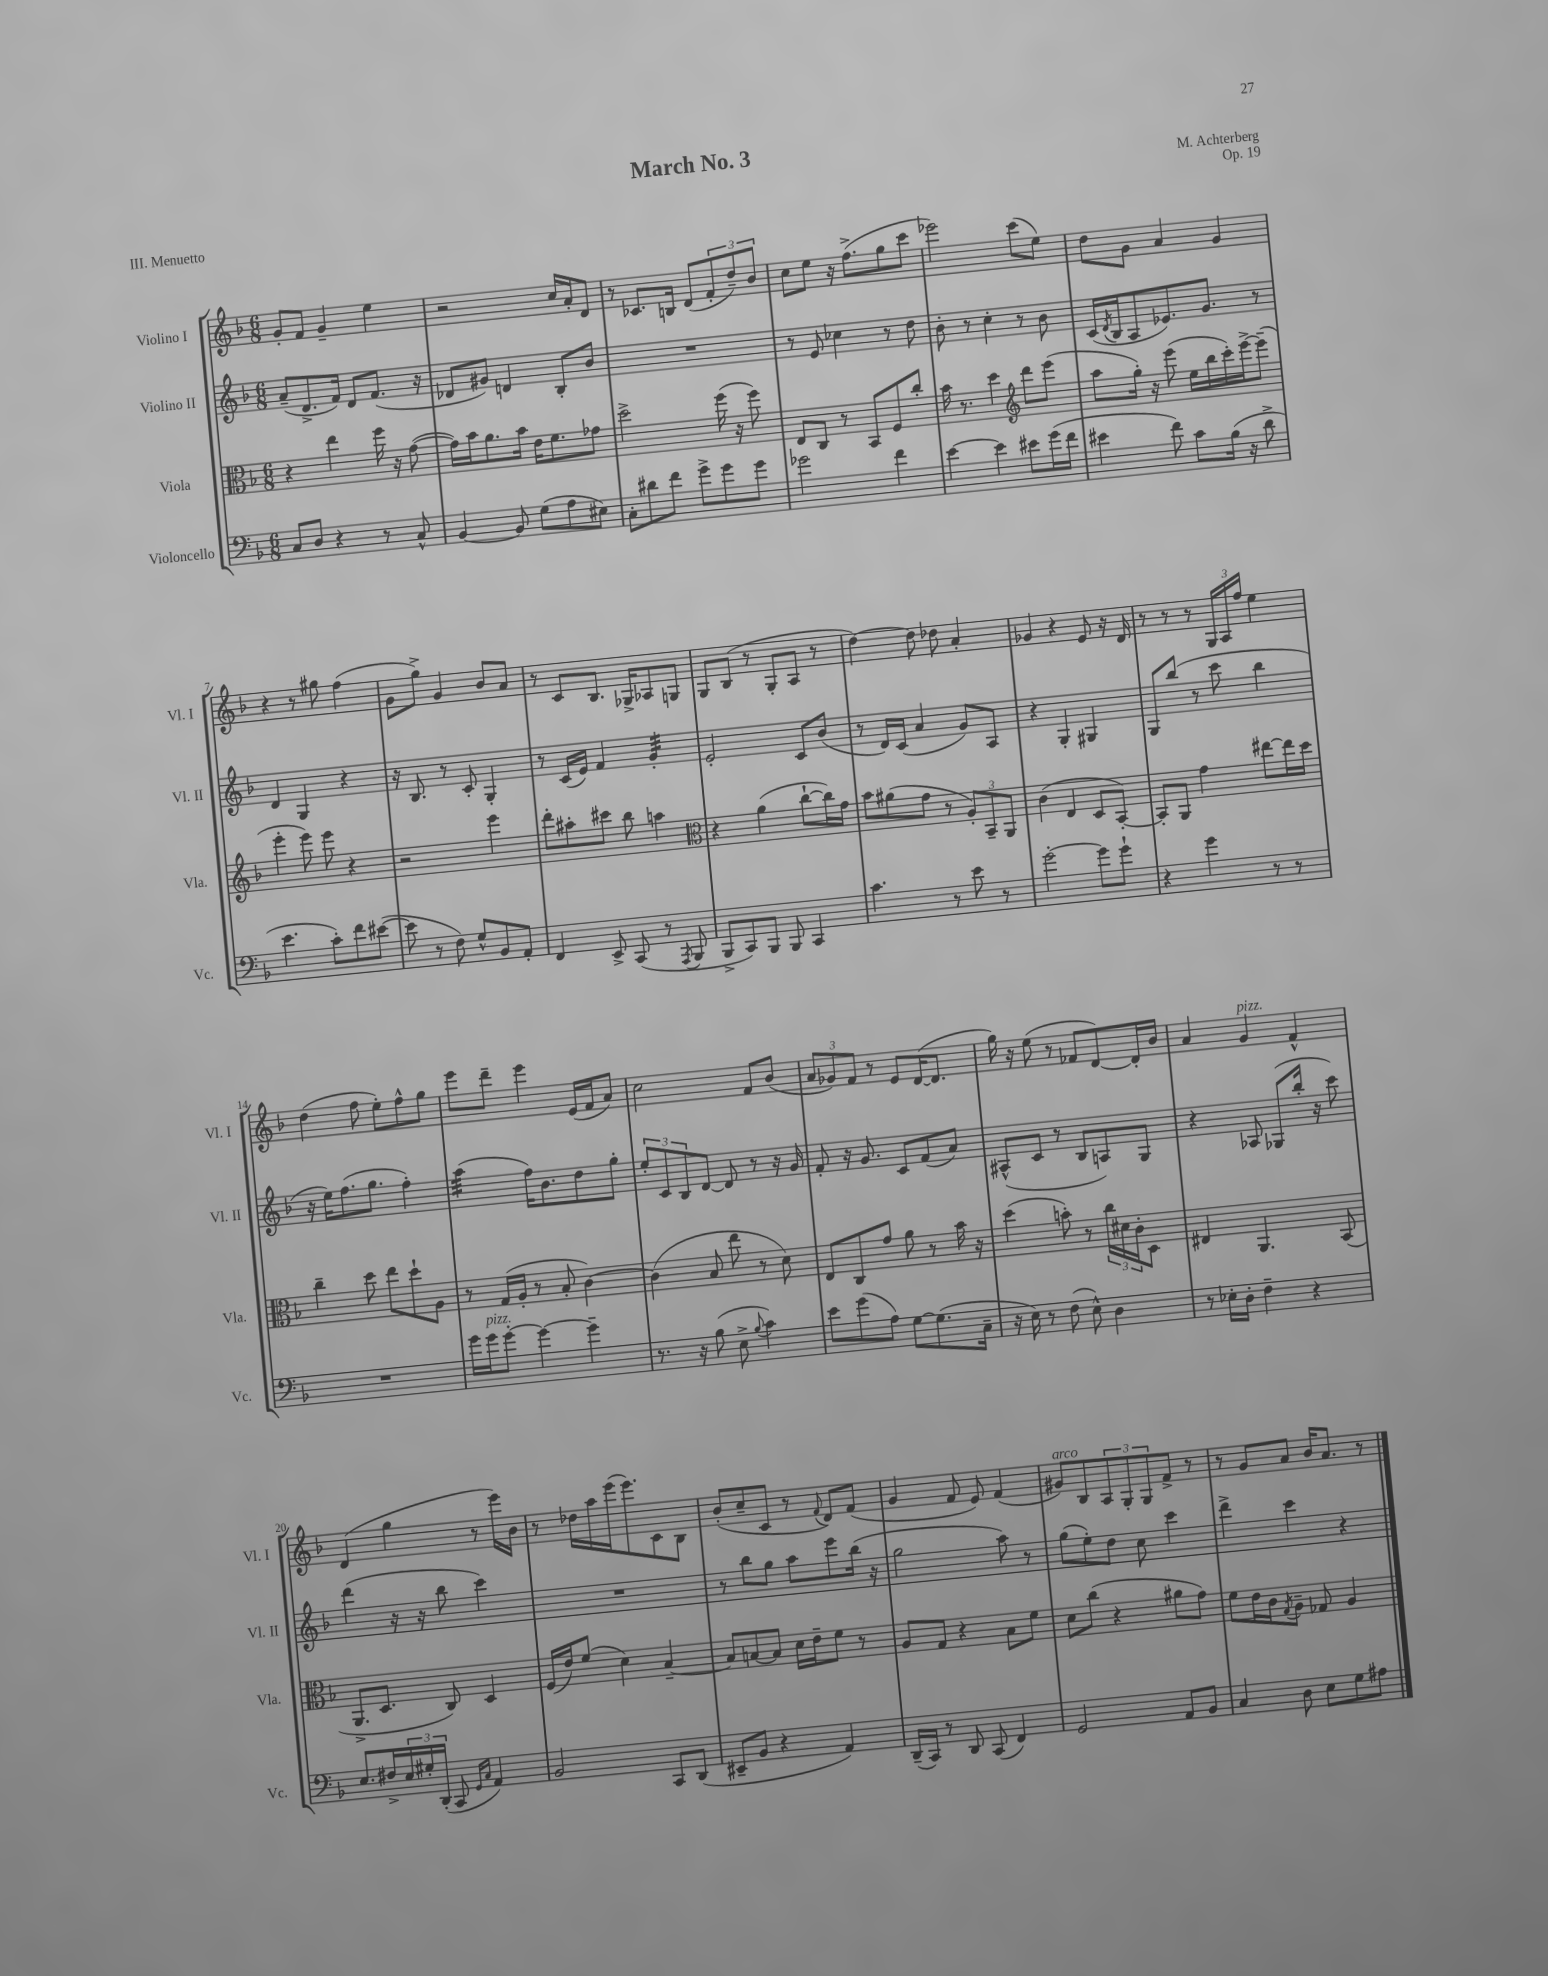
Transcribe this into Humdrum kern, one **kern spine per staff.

**kern	**kern	**kern	**kern
*staff4	*staff3	*staff2	*staff1
*clefF4	*clefC3	*clefG2	*clefG2
*k[b-]	*k[b-]	*k[b-]	*k[b-]
*M6/8	*M6/8	*M6/8	*M6/8
8C	4r	(8a~	8g'
8D	.	8.d^	8f
4r	4ee	.	4g~
.	.	16f)	.
.	.	8d	.
8r	16ff	(8.f	4ee
.	16r	.	.
8C^^	([8g	.	.
.	.	16r	.
=	=	=	=
[4BB-	16g])	8d-	2r
.	16b-	.	.
.	8.a	8g#)	.
8BB-]	.	4d	.
.	16b-	.	.
(8G	16e	.	.
.	8.f	.	.
8A	.	8B-'	16cc
.	.	.	16a'
8E#)	8g-	8b-	8d
=	=	=	=
8C'	2dd^	2.r	8r
8d#	.	.	8.c-
8f	.	.	.
.	.	.	16B
8g^	.	.	(8d
8g	(16ff	.	12f'
.	16r	.	.
.	.	.	12dd~)
8g	8ff)	.	.
.	.	.	12b-
=	=	=	=
2g-	8E	8r	8cc
.	8C	8e	8ee
.	8r	4cc-	16r
.	.	.	(8.ff^
.	8BB-	.	.
4f	8F	8r	8gg
.	8cc'	8dd	8ccc
=	=	=	=
[4e	16b-	8b-'	2eee-)
.	8.r	.	.
.	.	8r	.
4e]	4dd	4cc'	.
*	*clefG2	*	*
8e#	8ddd	8r	(8ccc
(16g	(8eee	8b-	8ee)
16f	.	.	.
=	=	=	=
4e#	8aa	(16c	8dd
.	.	8qd	.
.	.	16B-	.
.	16gg')	8A	8g
.	16r	.	.
8f)	(8eee	8.e-)	4a
8c	16ee	.	.
.	16bb-	8.g	.
(16B-	16ccc')	.	4g
16r	[16eee^	.	.
8d^	(8eee~]	8r	.
=	=	=	=
4.e	4eee'	4d	4r
.	8eee)	4G	8r
8c')	8eee	.	8gg#
8f	4r	4r	(4ff
([8e#	.	.	.
=	=	=	=
8e#]	2r	16r	8g
.	.	8.B-	.
8r	.	.	8gg^)
8F)	.	8r	4g
8G^^	.	8c'	.
8BB-	4eee	4G'	8b-
8AA'	.	.	8a
=	=	=	=
4FF	8ddd'	8r	8r
.	8aa#'	(16c	8c
.	.	16e)	.
8EE^	8ccc#	4f	8.B-
(8CC	8bb-	.	.
.	.	.	16G-^
8r	4aa	4g'	8A-
8qAAA	.	.	.
8BBB-	.	.	8G
=	=	=	=
*	*clefC3	*	*
8BBB-^	4r	2e'	8G
8CC)	.	.	(8B-
8BBB-	(4a	.	8r
8BBB-	.	.	8G'
4CC	[8cc`	8c	8A
.	16cc])	(8b-	8r
.	16g	.	.
=	=	=	=
4.c	8b-	8r	[4dd)
.	(8a#	16d)	.
.	.	(16c	.
.	8g	4a	8dd]
8r	8r	.	8dd-
8e	12A')	8g)	4a'
.	12BB-~	.	.
8r	.	8A	.
.	12AA	.	.
=	=	=	=
[2g'	(4c	4r	4g-
.	4E	4G'	4r
8g]	8D	4G#	8e
8g`	[8BB-')	.	16r
.	.	.	16d
=	=	=	=
4r	8BB-']	8G	8r
.	8AA	(8bb-	8r
4g	4g	8r	8r
.	.	8ccc	24G
.	.	.	24A
.	.	.	24ff
8r	[8ee#	4bb-	4ee
8r	16ee#]	.	.
.	16dd	.	.
=	=	=	=
2.r	4cc~	16r	(4dd
.	.	16ee)	.
.	.	(8.ff	.
.	8dd	.	8ff
.	.	8.gg	.
.	8ee	.	8ee')
.	8dd`	4ff')	8ff^^
.	8A	.	8gg
=	=	=	=
16g	8r	(4aa	8eee
16g	.	.	.
[8g'	(16G	.	8ddd~
.	16A'	.	.
4g_	8r	16ff)	4eee
.	.	8.b-	.
.	8B-'	.	.
4g~]	[4c)	8dd	(16e
.	.	.	16f
.	.	8gg'	8a)
=	=	=	=
8.r	(4c]	12ee'	2cc
.	.	12c	.
.	.	12B-	.
16r	.	.	.
(8B-	8B-	[8d	.
8E^	8ee	8d]	.
8qqB-	.	.	.
4c)	8r	8r	8f
.	8d)	16r	(8b-
.	.	16g	.
=	=	=	=
8e	8E	8f'	12a
.	.	.	12g-)
(8g	8C	16r	.
.	.	.	12f
.	.	8.g	.
8A)	8g	.	8r
[8G	8a	8c	8e
(8.G]	8r	(8f	([16d
.	.	.	8.d]
.	16b-	8a)	.
16C~	16r	.	.
=	=	=	=
16r	(4dd	(8A#^^	16gg)
16E)	.	.	16r
8r	.	8c	(8ee
(8F	8b')	8r	8r
8E^^)	8r	8B-	8f-
4D	24cc	8A)	[8d)
.	24d#	.	.
.	24c'	.	.
.	8D	8G	16d']
.	.	.	16b-
=	=	=	=
8r	4E#	4r	4a
16E-'	.	.	.
16D'	.	.	.
4F~	4.AA	8A-	4g
.	.	(8G-	.
4r	.	16bb-'	4f^^
.	.	16r	.
.	(8BB-	8ccc)	.
=	=	=	=
8.E	8.AA^	(4ddd	(4d
16F#^	8.D	.	.
24E	.	16r	4gg
24G#'	.	.	.
.	.	16r	.
(24DD'	.	.	.
8CC	8C)	8bb-	.
16qqGG	.	.	.
16qqC	.	.	.
4AA)	4D	4ccc)	8r
.	.	.	16eee)
.	.	.	16b-
=	=	=	=
2BB-	(16F	2.r	8r
.	16e)	.	.
.	(8f	.	16dd-
.	.	.	16aa
.	4d)	.	(16eee
.	.	.	8.eee)
8CC	[4B-~	.	8c
(8DD	.	.	8B-
=	=	=	=
8EE#~	8B-]	8r	(8b-'
8BB-	[8B	8bb-	8cc~
4r	8B]	8gg	8c
.	16d	8aa	8r
.	16e~	.	.
.	.	.	8qqf
4AA)	8f	8eee	8d)
.	8r	(16bb-	(8f
.	.	16r	.
=	=	=	=
(16DD~	8A	2gg	4g
16CC)	.	.	.
8r	8G	.	.
8DD	4r	.	8f
(8CC	.	.	8e)
4FF)	8B-	8aa)	(4f
.	8f	8r	.
=	=	=	=
2GG	8d	(8gg	8g#)
.	(8cc	8ee')	8B-
.	4r	8dd	12A
.	.	.	12G'
.	.	8cc	.
.	.	.	12G
8AA	8a#	4ccc	8f^
8BB-	8g)	.	8r
=	=	=	=
4C	8f	4ddd^	8r
.	16e	.	8g
.	16c	.	.
.	8qG	.	.
8D	8A~	4ccc	8a
8E	8G-	.	16b-
.	.	.	8.a
8G	4A	4r	.
8A#	.	.	8r
==	==	==	==
*-	*-	*-	*-
